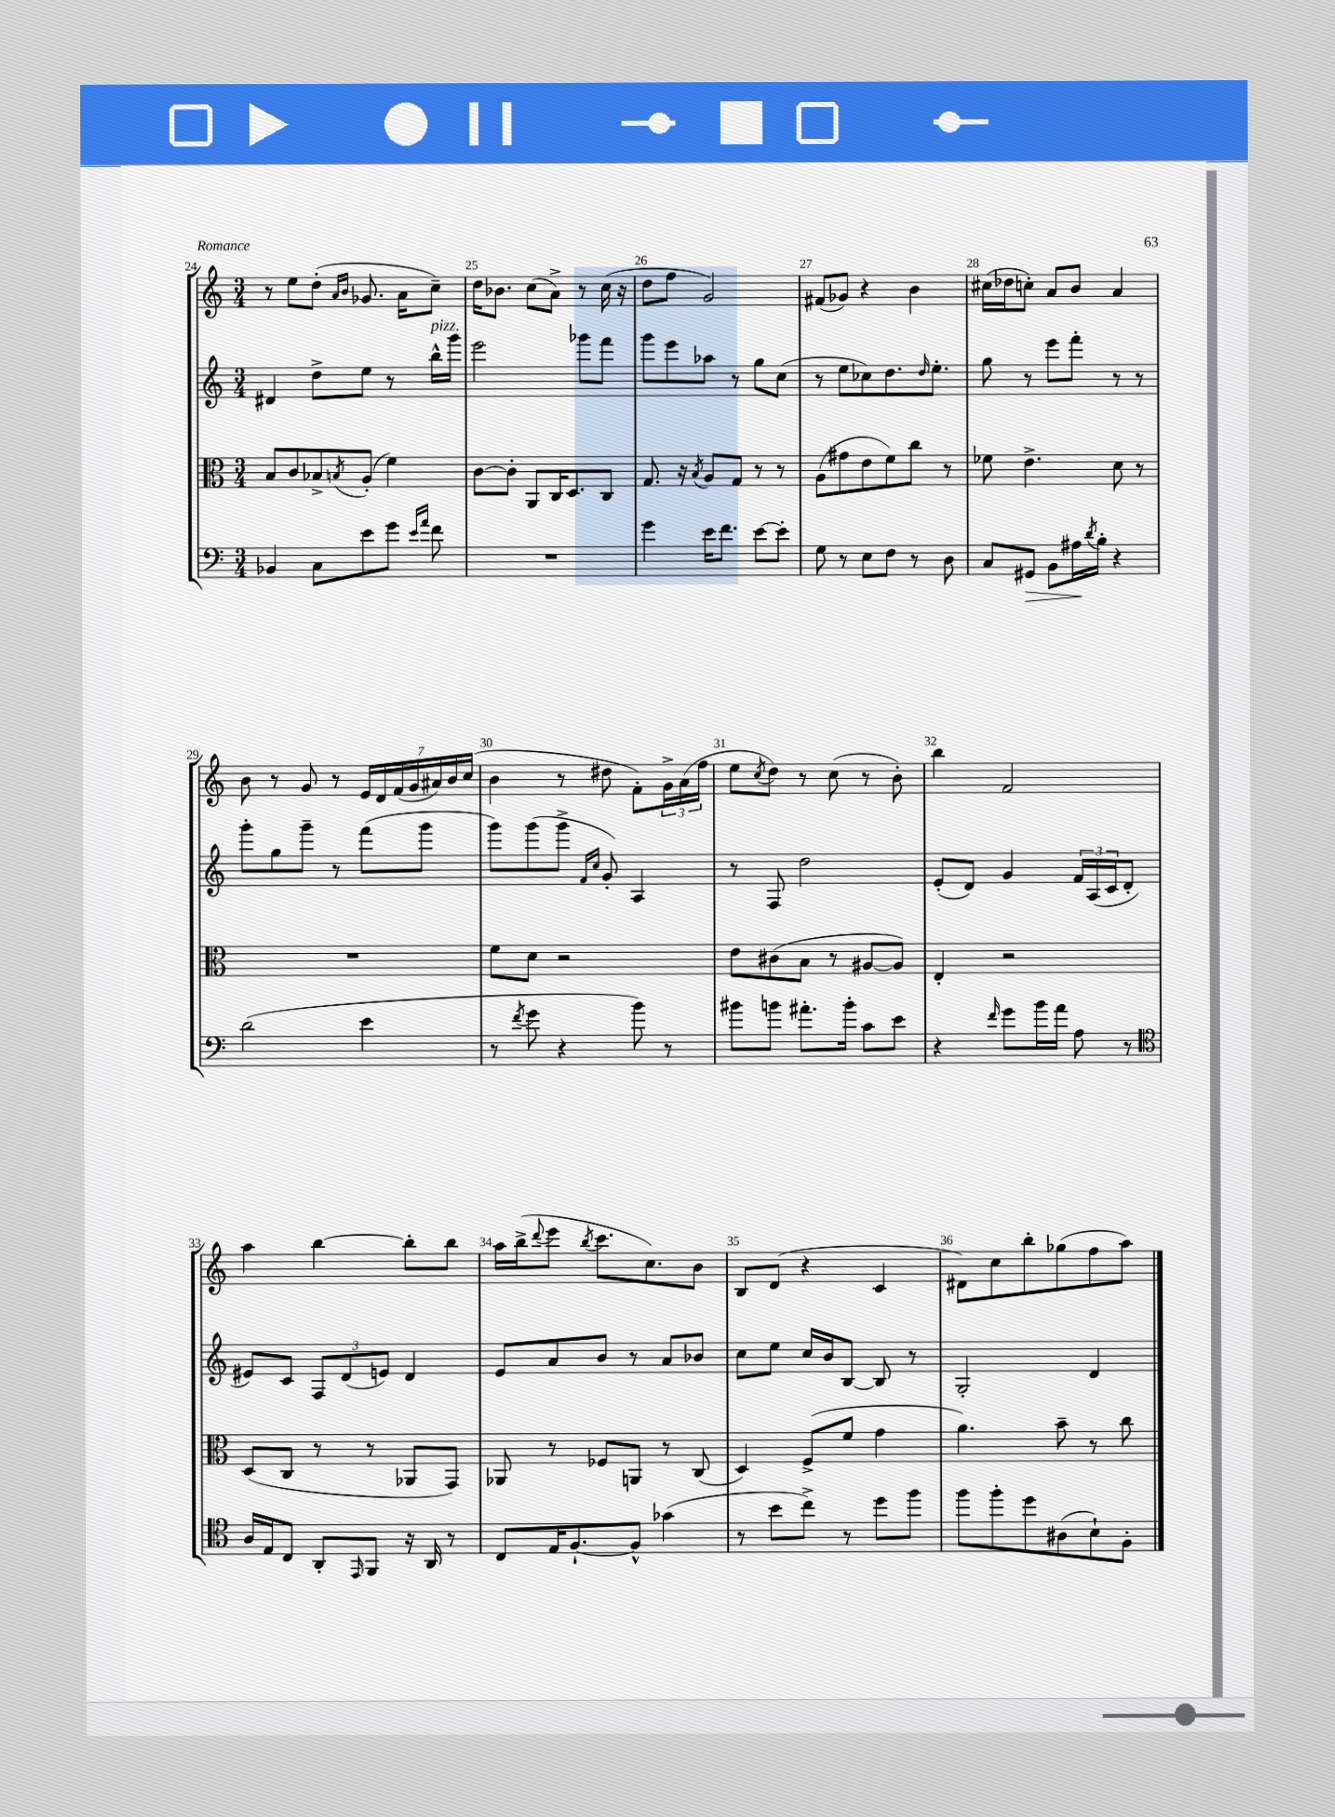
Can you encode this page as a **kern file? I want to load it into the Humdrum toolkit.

**kern	**dynam	**kern	**kern	**kern
*part4	*part4	*part3	*part2	*part1
*staff4	*staff4	*staff3	*staff2	*staff1
*clefF4	*	*clefC3	*clefG2	*clefG2
*k[]	*	*k[]	*k[]	*k[]
*M3/4	*	*M3/4	*M3/4	*M3/4
=24	=24	=24	=24	=24
4BB-X/	.	8B/L	4d#X/	8r
.	.	8c/	.	8ee\L
8C\L	.	8B-X^/	8dd^\L	(8dd'\J
.	.	.	.	16qqa/LL
.	.	8qBn/	.	16qqb/JJ
8e\	.	(8A'/J	8ee\J	8.g-X/
8g\J	.	4f\)	8r	.
.	.	.	.	16a\KL
16qqe/LL	.	.	.	.
16qqa/JJ	.	.	.	.
!	!	!	!LO:TX:a:i:t=pizz.	!
8f\	.	.	16bb^^\LL	8cc~\J)
.	.	.	16ggg\JJ	.
=25	=25	=25	=25	=25
2.r	.	[8c\L	2eee\	16dd\KL
.	.	.	.	8.b-X\J
.	.	8c'\J]	.	.
.	.	8AA/L	.	(8cc\L
.	.	16C/K	.	8a^\J)
.	.	8.D/	.	.
.	.	.	8ggg-X\L	8r
.	.	8C/J	8fff\J	(16cc\
.	.	.	.	16r
=26	=26	=26	=26	=26
4g\	.	8.G/	8ggg\L	8dd\L
.	.	.	8eee\	8ff\J
.	.	16r	.	.
.	.	8qB/	.	.
16e\KL	.	8A/L	8aa-X\J	2g/)
8.f\J	.	.	.	.
.	.	8G/J	8r	.
[8e\L	.	8r	8gg\L	.
8e'\J]	.	8r	(8cc\J	.
=27	=27	=27	=27	=27
8G\	.	(8A\L	8r	(8f#X/L
8r	.	8g#X\	8ee\L	8g-X/J)
8E\L	.	8e\	8cc-X\)	4r
8F\J	.	8f\)	8.dd\	.
8r	.	8cc\J	.	4b\
.	.	.	16qqdd/	.
.	.	.	8.ee'\J	.
8D\	.	8r	.	.
=28	=28	=28	=28	=28
8C/L	.	8f-X\	8gg\	(16cc#X\LL
.	.	.	.	16dd-X\J
!	!LO:HP:b	!	!	!
8GG#X/J	>	4.e^\	8r	8ccn'\J)
8BB\L	.	.	8eee\L	8a/L
16A#X\L	.	.	8fff'\J	8b/J
8qd/	.	.	.	.
16B'\JJ	]	.	.	.
4r	.	8d\	8r	4a/
.	.	8r	8r	.
!!LO:LB:g=z
=29	=29	=29	=29	=29
(2d\	.	2.r	8ggg'\L	8b\
.	.	.	8gg\	8r
.	.	.	8ggg~\J	8g/
.	.	.	8r	8r
4e\	.	.	(8fff\L	28e/LL
.	.	.	.	28d/
.	.	.	.	(28f/
.	.	.	.	28g/
.	.	.	8ggg\J	.
.	.	.	.	28a#X/)
.	.	.	.	28b/
.	.	.	.	(28cc/JJ
=30	=30	=30	=30	=30
8r	.	8f\L	8ggg\L)	4b\
8qf/	.	.	.	.
8g\	.	8d\J	(8ggg\	.
4r	.	2r	8ggg^\J	8r
.	.	.	16qqf/LL	.
.	.	.	16qqcc/JJ	.
.	.	.	8g'/)	8dd#X\
8b\)	.	.	4A/	8f'\L)
8r	.	.	.	24g^\L
.	.	.	.	(24a\
.	.	.	.	24ff\JJ
=31	=31	=31	=31	=31
8b#X\L	.	8e\L	8r	8ee\L
.	.	.	.	8qcc/
8bn\J	.	(8c#X\	8F/	8dd\J)
8.a#X'\L	.	8B\J	2dd\	8r
.	.	8r	.	(8cc\
16b'\Jk	.	.	.	.
8c\L	.	[8A#X/L	.	8r
8e\J	.	8A#/J])	.	8b'\)
=32	=32	=32	=32	=32
4r	.	4E'/	(8e'/L	4bb\
.	.	.	8d/J)	.
16qqf/	.	.	.	.
8g\L	.	2r	4g/	2f/
16b\L	.	.	.	.
16a\JJ	.	.	.	.
8A\	.	.	24f/LL	.
.	.	.	(24A/	.
.	.	.	24c/J	.
8r	.	.	8d'/J	.
!!LO:LB:g=z
=33	=33	=33	=33	=33
*clefC4	*	*	*	*
16A/LL	.	(8D/L	8e#X/L)	4aa\
16E/J	.	.	.	.
8C/J	.	8C/J	8c/J	.
8AA'/L	.	8r	12F/L	[4bb\
.	.	.	(12d/	.
16qqEE/	.	.	.	.
8FF/J	.	8r	.	.
.	.	.	12en/J)	.
16r	.	8AA-X/L	4d/	8bb'\L]
16AA/	.	.	.	.
8r	.	8GG/J)	.	8bb\J
=34	=34	=34	=34	=34
8C/L	.	8AA-X/	8e/L	16aa\LL
.	.	.	.	(16bb^\J
.	.	.	.	8qqddd/
16E/K	.	8r	8a/	8eee\J
[8.F`/	.	.	.	.
.	.	.	.	8qbb/
.	.	8F-X/L	8b/J	8.ccc\L
8F^^/J]	.	8AAn/J	8r	.
.	.	.	.	8.cc\)
(4g-X\	.	8r	8a/L	.
.	.	(8C/	8b-X/J	8b\J
=35	=35	=35	=35	=35
8r	.	4D/)	8cc\L	8B/L
8b\L	.	.	8ee\J	(8d/J
8cc^\J)	.	(8F^/L	16cc/LL	4r
.	.	.	16b/J	.
8r	.	8f/J	[8B/J	.
8dd\L	.	4g\	8B/]	4c/
8ff\J	.	.	8r	.
=36	=36	=36	=36	=36
8ff\L	.	4.a\)	2G'/	8d#X\L)
8ff'\	.	.	.	8cc\
8dd\	.	.	.	8bb'\
(8A#X\	.	8b~\	.	(8gg-X\
8B`\)	.	8r	4d/	8ff\
8F'\J	.	8cc\	.	8aa\J)
==	==	==	==	==
*-	*-	*-	*-	*-
